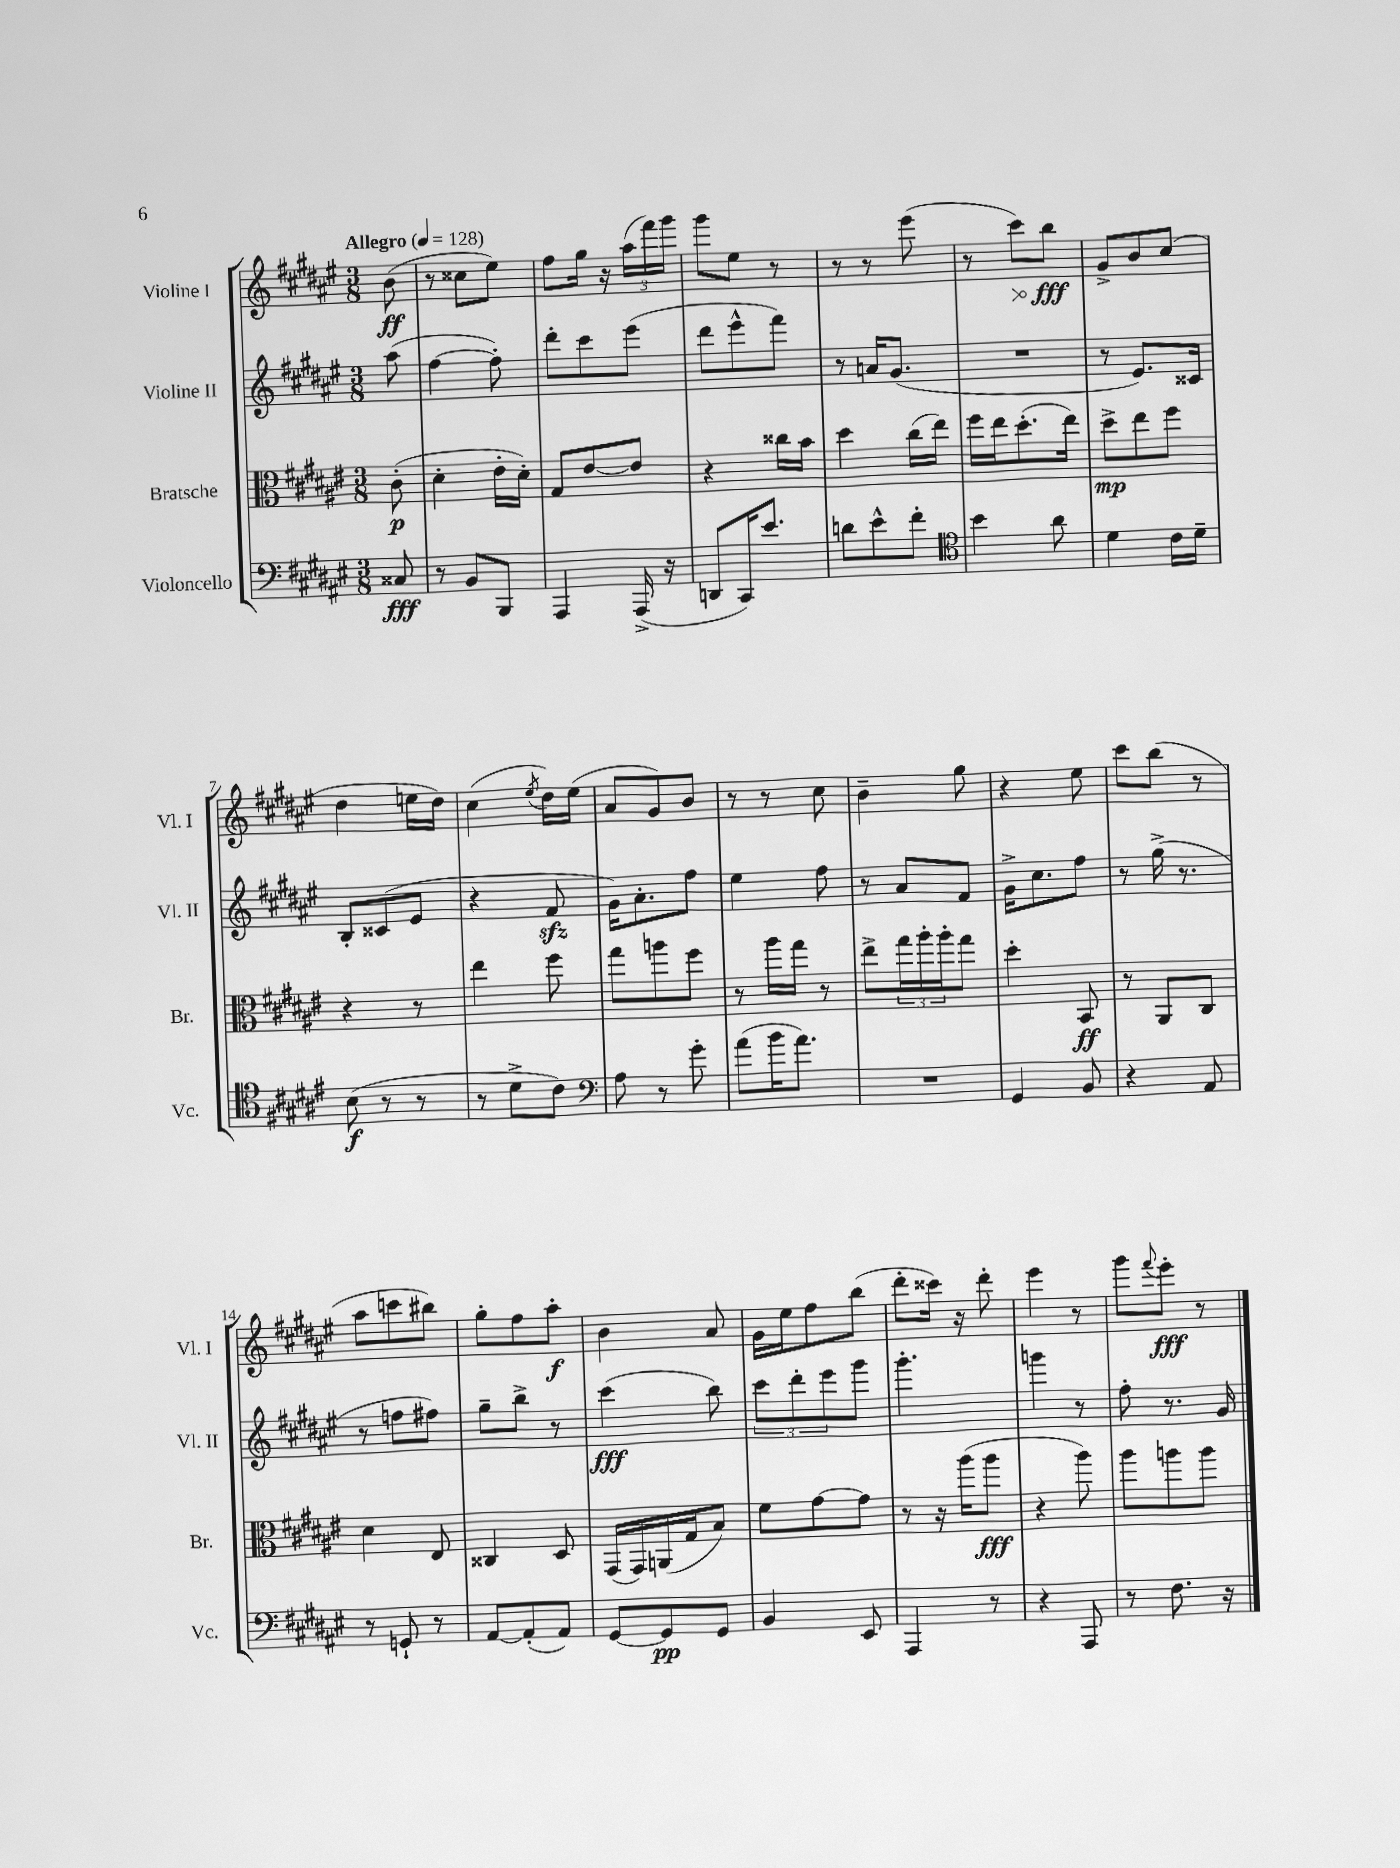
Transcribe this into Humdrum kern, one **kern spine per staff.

**kern	**kern	**kern	**kern
*staff4	*staff3	*staff2	*staff1
*clefF4	*clefC3	*clefG2	*clefG2
*k[f#c#g#d#a#e#]	*k[f#c#g#d#a#e#]	*k[f#c#g#d#a#e#]	*k[f#c#g#d#a#e#]
*M3/8	*M3/8	*M3/8	*M3/8
*MM128	*MM128	*MM128	*MM128
8C##	(8c#'	(8aa#	(8b
=	=	=	=
8r	4d#'	[4ff#	8r
8BB	.	.	8cc##
8BBB	16e#'	8ff#'])	8ee#)
.	16d#')	.	.
=	=	=	=
4AAA#	8G#	8ddd#'	8ff#
.	[8e#	8ccc#	16gg#
.	.	.	16r
(16AAA#^	8e#]	(8eee#	(24aa#
.	.	.	24fff#)
16r	.	.	.
.	.	.	24ggg#
=	=	=	=
8DD	4r	8ddd#	8ggg#
16CC#)	.	8eee#^^	8ee#
8.e#	.	.	.
.	16cc##	8fff#)	8r
.	16b	.	.
=	=	=	=
8d	4dd#	8r	8r
8e#^^	.	16a	8r
.	.	(8.g#	.
8f#'	(16cc#	.	(8eee#
.	16ee#)	.	.
=	=	=	=
*clefC4	*	*	*
4b	16ff#	4.r	8r
.	16ee#	.	.
.	(8.dd#'	.	8ccc#)
8a#	.	.	8bb
.	16ee#)	.	.
=	=	=	=
4d#	8dd#^	8r	8g#^
.	8ee#	8.e#)	8b
16c#	8ff#	.	(8cc#
16d#~	.	16c##	.
=	=	=	=
(8B	4r	8B'	4dd#
8r	.	(8c##	.
8r	8r	8e#	16ee
.	.	.	16dd#)
=	=	=	=
8r	4ee#	4r	(4cc#
8d#^	.	.	.
.	.	.	8qee#
8c#)	8ff#	8f#	16dd#)
.	.	.	(16ee#
=	=	=	=
*clefF4	*	*	*
8A#	8gg#	16g#)	8a#
.	.	8.a#'	.
8r	8aa	.	8g#)
8g#'	8ff#	8ff#	8b
=	=	=	=
(8a#	8r	4ee#	8r
16b	16aa#	.	8r
8.a#)	16gg#	.	.
.	8r	8ff#	8cc#
=	=	=	=
4.r	8ee#^	8r	4b~
.	24gg#	8a#	.
.	24aa#'	.	.
.	24aa#'	.	.
.	8gg#	8f#	8gg#
=	=	=	=
4GG#	4dd#'	16g#^	4r
.	.	8.cc#	.
8BB	8BB	8ff#	8ee#
=	=	=	=
4r	8r	8r	8ccc#
.	8AA#	(16gg#^	(8bb
.	.	8.r	.
8AA#	8C#	.	8r
=	=	=	=
8r	4d#	8r	8aa#
8GG`	.	8ff	8ccc
8r	8E#	8ff#)	8bb#)
=	=	=	=
[8AA#	4C##	8gg#~	8gg#'
(8AA#']	.	8bb^	8ff#
8AA#)	8D#	8r	8aa#'
=	=	=	=
[8GG#	(16GG#	(4ccc#	4b
.	16GG#)	.	.
8GG#]	(16AA	.	.
.	16G#	.	.
8GG#	8B)	8bb)	8a#
=	=	=	=
4BB	8f#	12ccc#	16g#
.	.	.	16ee#
.	.	12ddd#'	.
.	[8g#	.	8ff#
.	.	12eee#	.
8EE#	8g#]	8ggg#	(8bb
=	=	=	=
4AAA#	8r	4.ggg#'	8ddd#'
.	16r	.	16ccc##)
.	(16aa#	.	16r
8r	8aa#	.	8ddd#'
=	=	=	=
4r	4r	4ggg	4eee#
8AAA#	8aa#)	8r	8r
=	=	=	=
8r	8aa#	8ff#'	8ggg#
.	.	.	8qqfff#
8.F#	8aa	8.r	8eee#'
.	8aa	.	8r
16r	.	16g#	.
==	==	==	==
*-	*-	*-	*-
